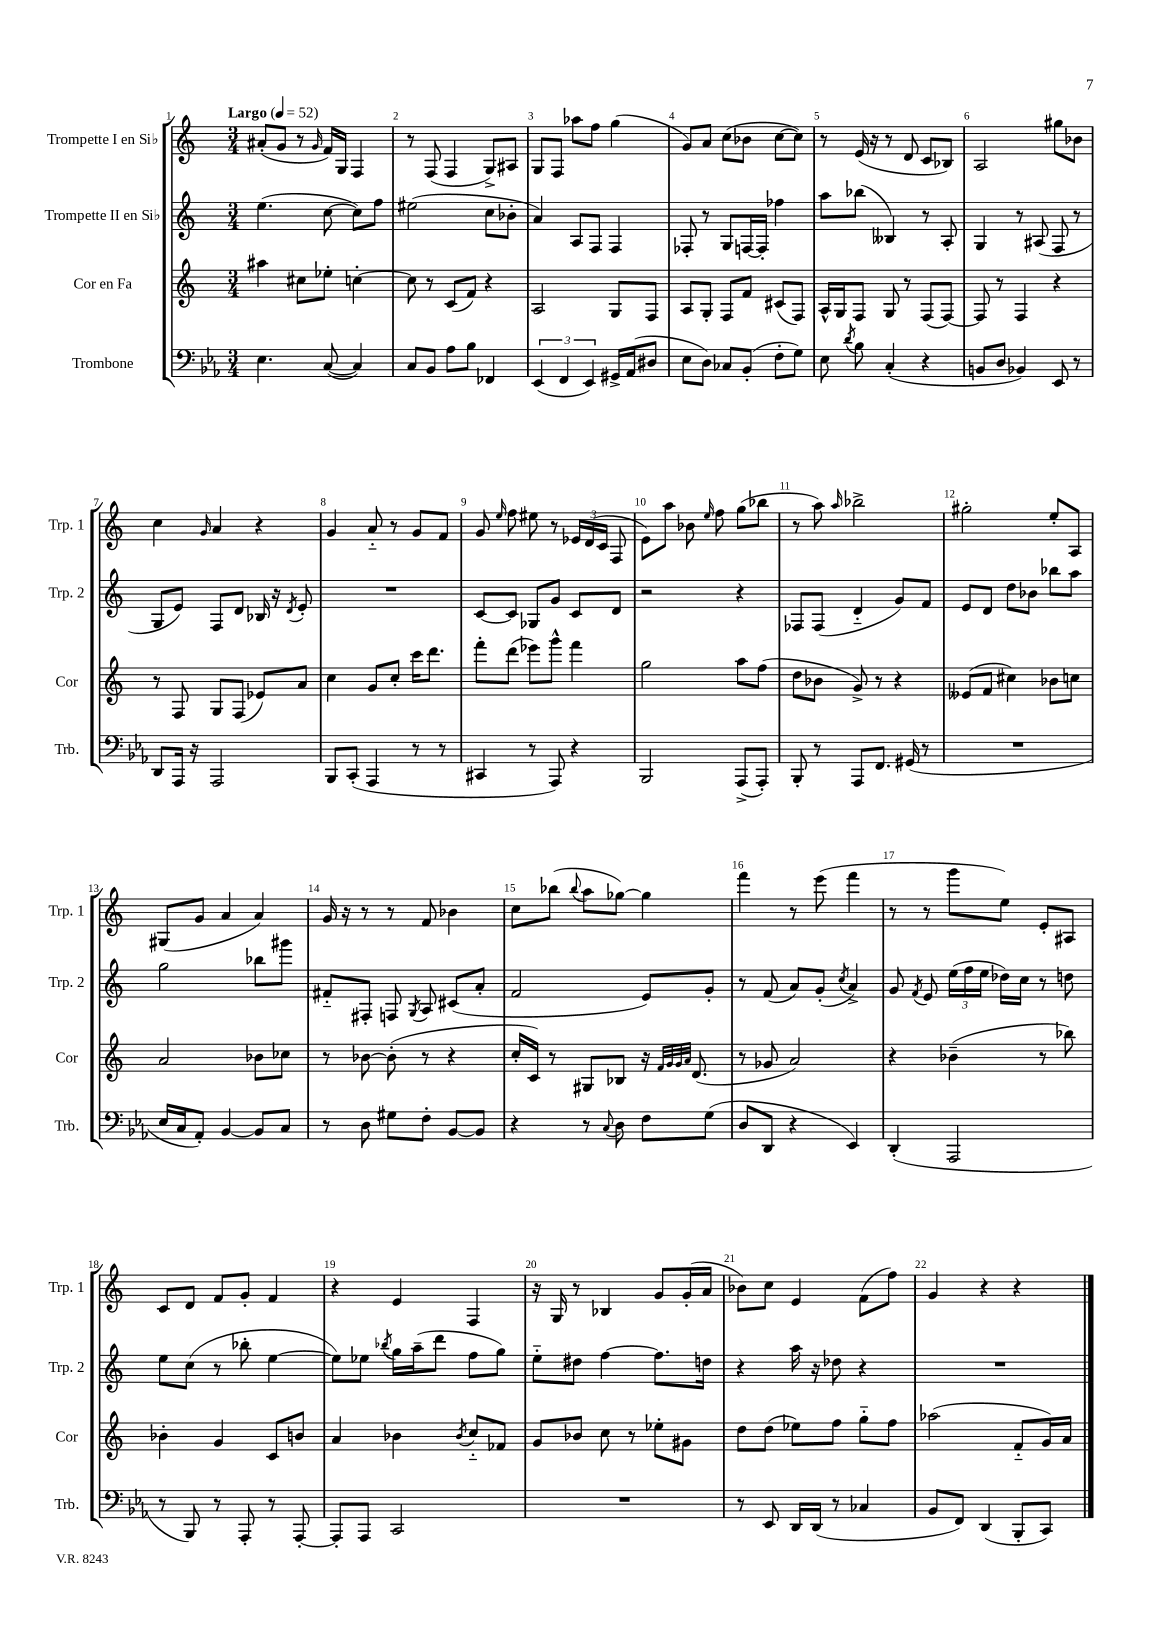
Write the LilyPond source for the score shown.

<<
\new StaffGroup <<
\new Staff = "s0" \with { instrumentName = "Trompette I en Sib" shortInstrumentName = "Trp. 1" } {
    \clef treble \key c \major \numericTimeSignature \time 3/4 \tempo "Largo" 4 = 52
    \autoBeamOff ais'8[-.( g'8] r8 \grace { g'16 } f'16[) g16] f4 |
    r8 f8( f4 g8[->) ais8] |
    g8[ f8] aes''8[ f''8] g''4( |
    g'8[) a'8] c''8[( bes'8] c''8[~ c''8]) |
    r8 e'16( r16 r8 d'8 c'8[ bes8]) |
    a2 gis''8[ bes'8] |
    c''4 \grace { g'16 } a'4 r4 |
    g'4 a'8-_ r8 g'8[ f'8] |
    g'8 \grace { e''16 } f''8 eis''8 r8 \tuplet 3/2 { ees'16[ d'16( c'16] } f8 |
    e'8[) a''8] bes'8 \grace { e''16 } f''8 g''8[( bes''8] |
    r8 a''8) \grace { a''16 } bes''2-> |
    gis''2-. e''8[-. a8] |
    gis8[( g'8] a'4 a'4) |
    g'16 r16 r8 r8 f'8 bes'4 |
    c''8[ bes''8]( \appoggiatura { bes''8 } a''8[ ges''8]~) ges''4 |
    f'''4 r8 e'''8( f'''4 |
    r8 r8 g'''8[ e''8]) e'8[-. ais8] |
    c'8[ d'8] f'8[ g'8]-. f'4 |
    r4 e'4 f4 |
    r16 g16 r8 bes4 g'8[ g'16-.( a'16] |
    bes'8[) c''8] e'4 f'8[( f''8]) |
    g'4 r4 r4 \bar "|." |
}
\new Staff = "s1" \with { instrumentName = "Trompette II en Sib" shortInstrumentName = "Trp. 2" } {
    \clef treble \key c \major \numericTimeSignature \time 3/4
    \autoBeamOff e''4.( c''8~ c''8[) f''8] |
    eis''2( c''8[ bes'8]-. |
    a'4) a8[ f8] f4 |
    fes8-. r8 g8[ f16~ f16]-. fes''4 |
    a''8[ bes''8]( beses4) r8 a8-. |
    g4 r8 ais8( f8 r8 |
    g8[ e'8]) f8[ d'8] bes16 r16 \acciaccatura { d'8 } e'8-. |
    R2. |
    c'8[~ c'8] ges8[ g'8] c'8[ d'8] |
    r2 r4 |
    fes8[ fes8]( d'4-_ g'8[) f'8] |
    e'8[ d'8] d''8[ bes'8] bes''8[ a''8] |
    g''2 bes''8[ gis'''8] |
    fis'8[-_ fis8]-. f8 \acciaccatura { g8 } a8 cis'8[( a'8]-. |
    f'2 e'8[) g'8]-. |
    r8 f'8( a'8[) g'8]-.( \acciaccatura { c''8 } a'4->) |
    g'8 \acciaccatura { f'8 } e'8 \tuplet 3/2 { e''16[( f''16 e''16] } des''16[) c''16] r8 d''8 |
    e''8[ c''8]( r8 bes''8-. e''4~ |
    e''8[) ees''8] \acciaccatura { bes''8 } g''16[ a''16--( d'''8] f''8[ g''8]) |
    e''8[-_ dis''8] f''4~ f''8.[ d''16] |
    r4 a''16 r16 des''8 r4 |
    R2. \bar "|." |
}
\new Staff = "s2" \with { instrumentName = "Cor en Fa" shortInstrumentName = "Cor" } {
    \clef treble \key c \major \numericTimeSignature \time 3/4
    \autoBeamOff ais''4 cis''8[ ees''8]-. c''4~-. |
    c''8 r8 c'8[( f'8]) r4 |
    a2 g8[ f8] |
    a8[ g8]-. f8[ f'8] cis'8[( f8]) |
    a16[-^ g16 f8] g8 r8 f8[( f8]~) |
    f8 r8 f4 r4 |
    r8 f8 g8[ f8]( ees'8[) a'8] |
    c''4 g'8[ c''8]-. c'''16[ d'''8.] |
    f'''8[-. d'''8]( ees'''8[) g'''8]-^ f'''4 |
    g''2 a''8[ f''8]( |
    d''8[ bes'8] g'8->) r8 r4 |
    eeses'8[( f'8] cis''4) bes'8[ c''8] |
    a'2 bes'8[ ces''8] |
    r8 bes'8~ bes'8-.( r8 r4 |
    c''16[-. c'16]) r8 gis8[ bes8] r16 \grace { f'32[ g'32 g'32 a'32] } d'8.( |
    r8 ges'8 a'2) |
    r4 bes'4--( r8 bes''8) |
    bes'4-. g'4 c'8[ b'8] |
    a'4 bes'4 \acciaccatura { bes'8 } c''8[-_ fes'8] |
    g'8[ bes'8] c''8 r8 ees''8[-. gis'8] |
    d''8[ d''8]( ees''8[) f''8] g''8[-_ f''8] |
    aes''2( f'8[-_ g'16) a'16] \bar "|." |
}
\new Staff = "s3" \with { instrumentName = "Trombone" shortInstrumentName = "Trb." } {
    \clef bass \key ees \major \numericTimeSignature \time 3/4
    \autoBeamOff ees4. c8~( c4) |
    c8[ bes,8] aes8[ bes8] fes,4 |
    \tuplet 3/2 { ees,4( f,4 ees,4) } gis,16[-> aes,16( dis8] |
    ees8[ d8]) ces8[ bes,8]-.( f8[-. g8]) |
    ees8 \acciaccatura { d'8 } bes8 c4-.( r4 |
    b,8[ d8] bes,4) ees,8 r8 |
    d,8[ aes,,16] r16 aes,,2 |
    bes,,8[ c,8]-.( aes,,4 r8 r8 |
    cis,4 r8 aes,,8) r4 |
    bes,,2 aes,,8[->( aes,,8]-.) |
    bes,,8-. r8 aes,,8[ f,8.] gis,16( r8 |
    R2. |
    ees16[ c16 aes,8]-.) bes,4~ bes,8[ c8] |
    r8 d8 gis8[ f8]-. bes,8[~ bes,8] |
    r4 r8 \appoggiatura { c8 } d8 f8[ g8]( |
    d8[ d,8] r4 ees,4) |
    d,4-.( aes,,2 |
    r8 bes,,8) r8 aes,,8-. r8 aes,,8~-. |
    aes,,8[-. aes,,8] c,2 |
    R2. |
    r8 ees,8 d,16[ d,16]( r8 ces4 |
    bes,8[ f,8]) d,4( bes,,8[-. c,8]) \bar "|." |
}
>>
>>
\layout { \context { \Score \override BarNumber.break-visibility = ##(#f #t #t) barNumberVisibility = #all-bar-numbers-visible } }
